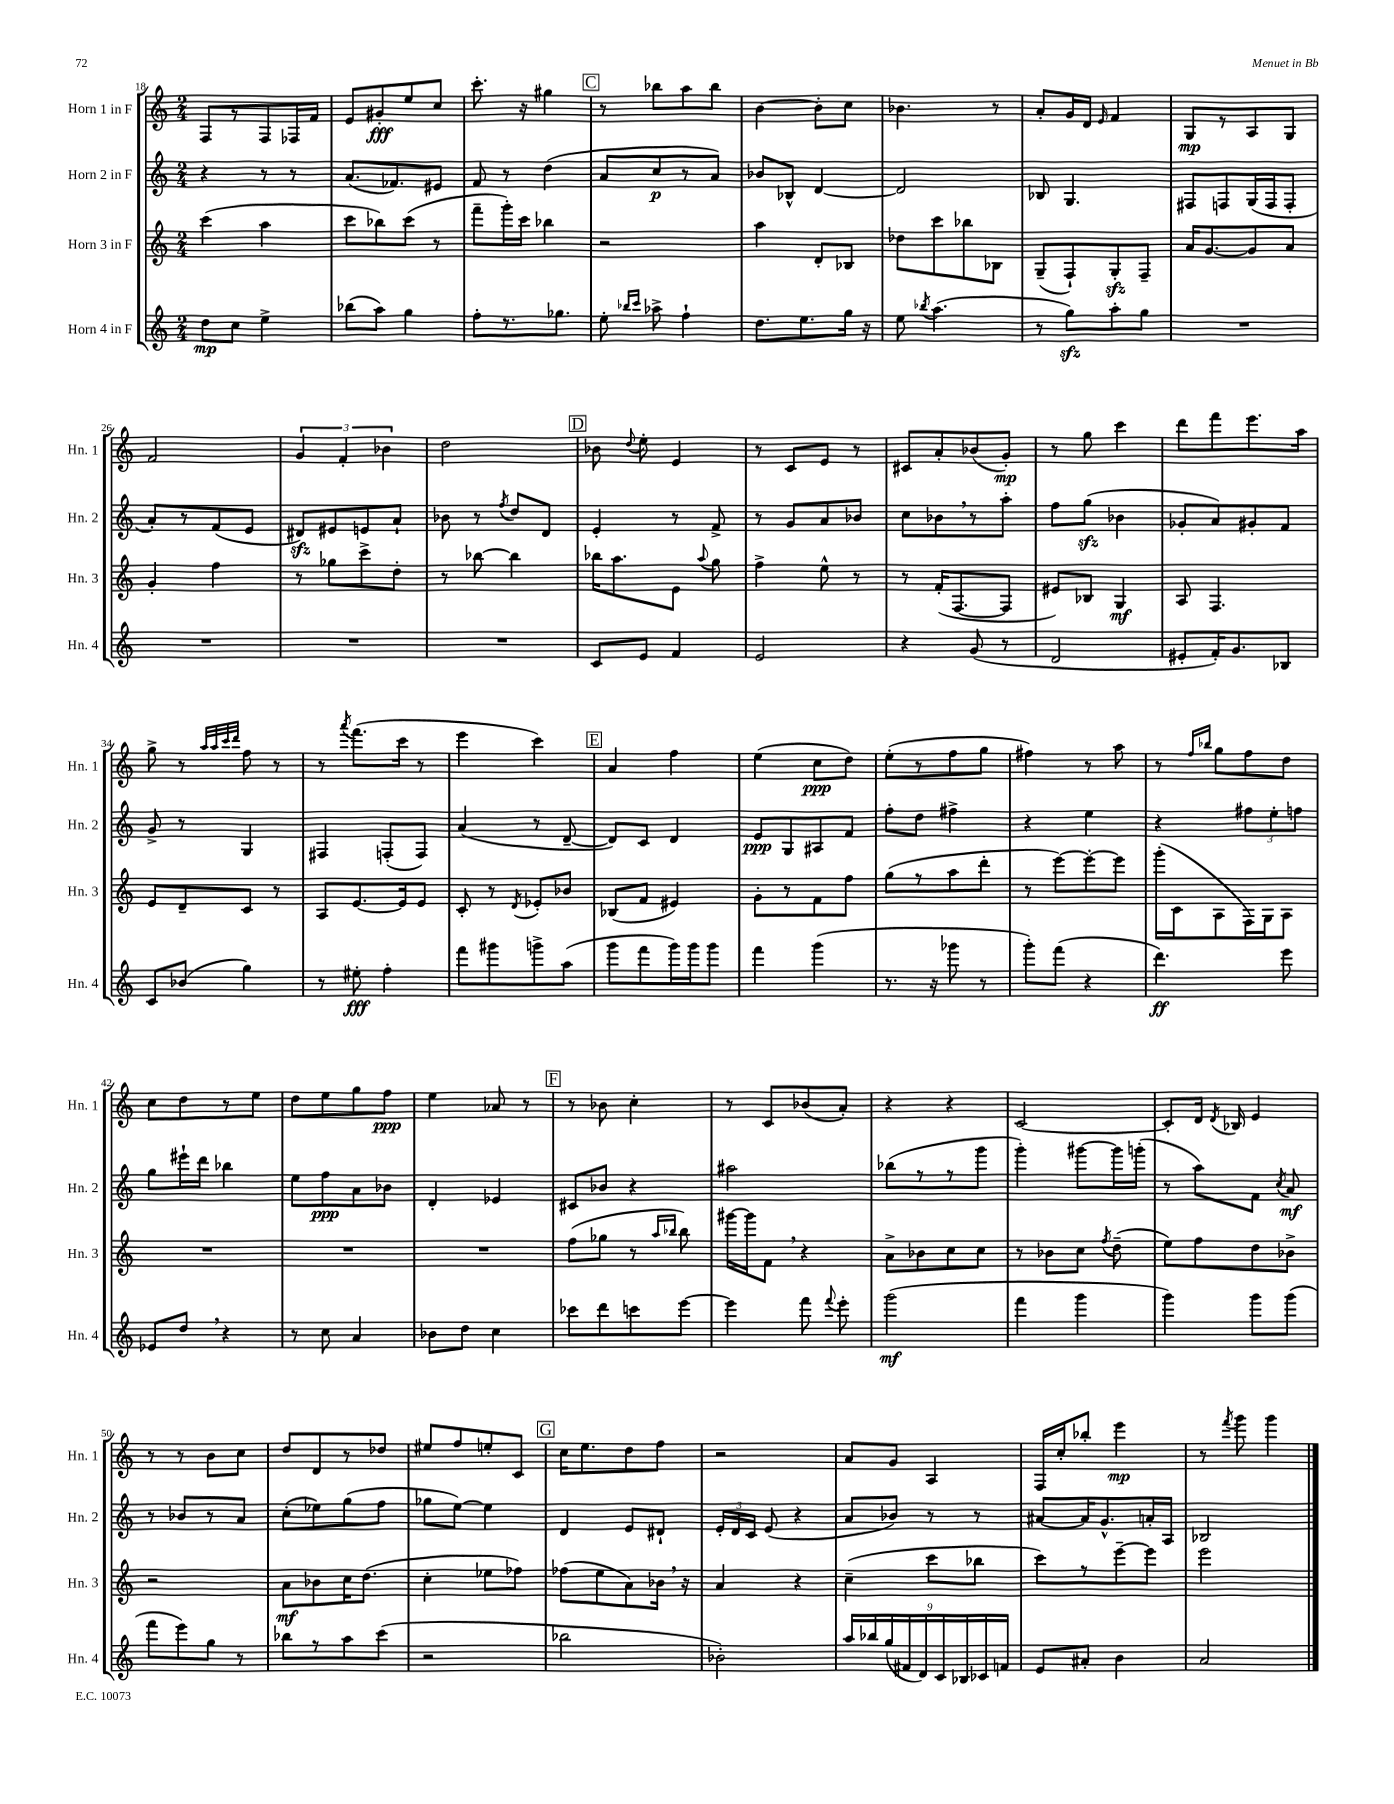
<<
\new StaffGroup <<
\new Staff = "s0" \with { instrumentName = "Horn 1 in F" shortInstrumentName = "Hn. 1" } {
    \clef treble \key c \major \numericTimeSignature \time 2/4
    \autoBeamOff f8[ r8 f8 fes16 f'16] |
    e'8[ gis'8-.\fff e''8 c''8] |
    c'''8.-. r16 gis''4 |
    \mark \markup { \box "C" } r8 bes''8[ a''8 bes''8] |
    b'4~ b'8[-. c''8] |
    bes'4. r8 |
    a'8[-. g'16 d'16] \grace { e'16 } f'4 |
    g8[\mp r8 a8 g8] |
    f'2 |
    \tuplet 3/2 { g'4 f'4-. bes'4 } |
    d''2 |
    \mark \markup { \box "D" } bes'8 \appoggiatura { d''8 } e''8-. e'4 |
    r8 c'8[ e'8] r8 |
    cis'8[ a'8-. bes'8( g'8]-.\mp) |
    r8 g''8 c'''4 |
    d'''8[ f'''8 e'''8. a''16] |
    g''8-> r8 \grace { a''32[ a''32 c'''32 d'''32] } f''8 r8 |
    r8 \acciaccatura { a'''8 } f'''8.[( c'''16] r8 |
    e'''4 c'''4) |
    \mark \markup { \box "E" } a'4 f''4 |
    e''4( c''8[\ppp d''8]) |
    e''8[-.( r8 f''8 g''8] |
    fis''4) r8 a''8 |
    r8 \grace { f''16[ bes''16] } g''8[ f''8 d''8] |
    c''8[ d''8 r8 e''8] |
    d''8[ e''8 g''8 f''8]\ppp |
    e''4 aes'8 r8 |
    \mark \markup { \box "F" } r8 bes'8 c''4-. |
    r8 c'8[ bes'8( a'8]-.) |
    r4 r4 |
    c'2~ |
    c'8[-. d'16] \acciaccatura { d'8 } bes16 e'4 |
    r8 r8 b'8[ c''8] |
    d''8[ d'8 r8 des''8] |
    eis''8[ f''8 e''8-. c'8] |
    \mark \markup { \box "G" } c''16[ e''8. d''8 f''8] |
    r2 |
    a'8[ g'8] a4 |
    f16[ c''16-. bes''8]-. e'''4\mp |
    r8 \acciaccatura { f'''8 } g'''8 g'''4 \bar "|." |
}
\new Staff = "s1" \with { instrumentName = "Horn 2 in F" shortInstrumentName = "Hn. 2" } {
    \clef treble \key c \major \numericTimeSignature \time 2/4
    \autoBeamOff r4 r8 r8 |
    a'8.[( fes'8.) eis'8] |
    f'8 r8 d''4( |
    \mark \markup { \box "C" } a'8[ c''8\p r8 a'8]) |
    bes'8[ bes8]-^ d'4~ |
    d'2 |
    bes8 g4. |
    fis8[ f8 g16( f16 f8]-. |
    a'8[-.) r8 f'8( e'8] |
    dis'8[\sfz) eis'8 e'8 a'8]-! |
    bes'8 r8 \acciaccatura { f''8 } d''8[ d'8] |
    \mark \markup { \box "D" } e'4-. r8 f'8-> |
    r8 g'8[ a'8 bes'8] |
    c''8[ bes'8 \breathe r8 a''8]-. |
    f''8[ g''8]\sfz( bes'4 |
    ges'8[-. a'8) gis'8-. f'8] |
    g'8-> r8 g4 |
    fis4 f8[-.( f8]) |
    a'4( r8 d'8~-- |
    \mark \markup { \box "E" } d'8[) c'8] d'4 |
    e'8[\ppp g8 ais8 f'8] |
    f''8[-. d''8] fis''4-> |
    r4 e''4 |
    r4 \tuplet 3/2 { fis''8[ e''8-. f''8] } |
    g''8[ eis'''16-! d'''16] bes''4 |
    e''8[ f''8\ppp a'8 bes'8] |
    d'4-. ees'4 |
    \mark \markup { \box "F" } cis'8[ bes'8] r4 |
    ais''2 |
    bes''8[( r8 r8 g'''8] |
    g'''4-.) gis'''8[~ gis'''16 g'''16]-.( |
    r8 a''8[) f'8] \acciaccatura { c''8 } a'8\mf |
    r8 bes'8[ r8 a'8] |
    c''8[-.( ees''8) g''8( f''8] |
    ges''8[ e''8]~) e''4 |
    \mark \markup { \box "G" } d'4 e'8[ dis'8]-! |
    \tuplet 3/2 { e'16[-. d'16 c'16] } e'8( r4 |
    a'8[ bes'8]) r8 r8 |
    ais'8[~ ais'16 g'8.-^ a'16-. a16] |
    bes2 \bar "|." |
}
\new Staff = "s2" \with { instrumentName = "Horn 3 in F" shortInstrumentName = "Hn. 3" } {
    \clef treble \key c \major \numericTimeSignature \time 2/4
    \autoBeamOff c'''4( a''4 |
    c'''8[ bes''8) c'''8]( r8 |
    f'''8[-- g'''16-.) c'''16] bes''4 |
    \mark \markup { \box "C" } r2 |
    a''4 d'8[-. bes8] |
    des''8[ c'''8 bes''8 bes8] |
    g8[--( f8-!) g8-.\sfz f8]-- |
    a'16[ g'8.~ g'8 a'8] |
    g'4-. f''4 |
    r8 ges''8[ c'''8-> d''8]-. |
    r8 bes''8~ bes''4 |
    \mark \markup { \box "D" } bes''16[ a''8. e'8] \appoggiatura { a''8 } g''8 |
    f''4-> e''8-^ r8 |
    r8 f'16[-.( f8.~ f8] |
    eis'8[) bes8] g4\mf |
    a8 f4. |
    e'8[ d'8-- c'8] r8 |
    a8[ e'8.~ e'16 e'8] |
    c'8-. r8 \acciaccatura { d'8 } ees'8[-. bes'8] |
    \mark \markup { \box "E" } bes8[( f'8] eis'4) |
    g'8[-. r8 f'8 f''8] |
    g''8[( r8 a''8 d'''8]-. |
    r8 e'''8[~) e'''8~-. e'''8] |
    g'''16[-.( c'16 a8 f16) g16 a8] |
    R2 |
    R2 |
    R2 |
    \mark \markup { \box "F" } f''8[( ges''8] r8 \grace { a''16[ bes''16] } bes''8) |
    gis'''16[~ gis'''16 f'8] \breathe r4 |
    a'8[-> bes'8 c''8 c''8] |
    r8 bes'8[ c''8] \acciaccatura { f''8 } d''8--( |
    e''8[) f''8 d''8 bes'8]-> |
    r2 |
    a'8[\mf bes'8 c''16 d''8.]( |
    c''4-. ees''8[ fes''8]) |
    \mark \markup { \box "G" } fes''8[( e''8 a'8) bes'16] \breathe r16 |
    a'4 r4 |
    c''4--( c'''8[ bes''8] |
    c'''8[) r8 e'''8~-- e'''8] |
    e'''2 \bar "|." |
}
\new Staff = "s3" \with { instrumentName = "Horn 4 in F" shortInstrumentName = "Hn. 4" } {
    \clef treble \key c \major \numericTimeSignature \time 2/4
    \autoBeamOff d''8[\mp c''8] e''4-> |
    bes''8[( a''8]) g''4 |
    f''8[-. r8. ges''8.] |
    \mark \markup { \box "C" } e''8-. \grace { bes''16[ c'''16] } aes''8-> f''4-! |
    d''8.[ e''8. g''16] r16 |
    e''8 \acciaccatura { bes''8 } a''4.( |
    r8 g''8[\sfz) a''8-. g''8] |
    R2 |
    R2 |
    R2 |
    R2 |
    \mark \markup { \box "D" } c'8[ e'8] f'4 |
    e'2 |
    r4 g'8( r8 |
    d'2 |
    eis'8[-. f'16-.) g'8. bes8] |
    c'8[ bes'8]( g''4) |
    r8 eis''8-.\fff f''4-. |
    f'''8[ gis'''8 g'''8-> a''8]( |
    \mark \markup { \box "E" } g'''8[ f'''8 g'''16) g'''16 g'''8] |
    f'''4 g'''4( |
    r8. r16 ges'''8 r8 |
    g'''8[-.) f'''8]( r4 |
    d'''4.\ff) e'''8 |
    ees'8[ d''8] \breathe r4 |
    r8 c''8 a'4 |
    bes'8[ d''8] c''4 |
    \mark \markup { \box "F" } ces'''8[ d'''8 c'''8 e'''8]~ |
    e'''4 f'''8 \appoggiatura { f'''8 } e'''8-. |
    g'''2\mf( |
    f'''4 g'''4 |
    g'''4) g'''8[ g'''8]( |
    f'''8[ e'''8) g''8] r8 |
    bes''8[ r8 a''8 c'''8]( |
    r2 |
    \mark \markup { \box "G" } bes''2 |
    bes'2-.) |
    \tuplet 9/8 { a''16[ bes''16 g''16( fis'16 d'16) c'16 bes16 ces'16 f'16] } |
    e'8[ ais'8]-. b'4 |
    a'2 \bar "|." |
}
>>
>>
\layout { \context { \Score currentBarNumber = #18 } }
